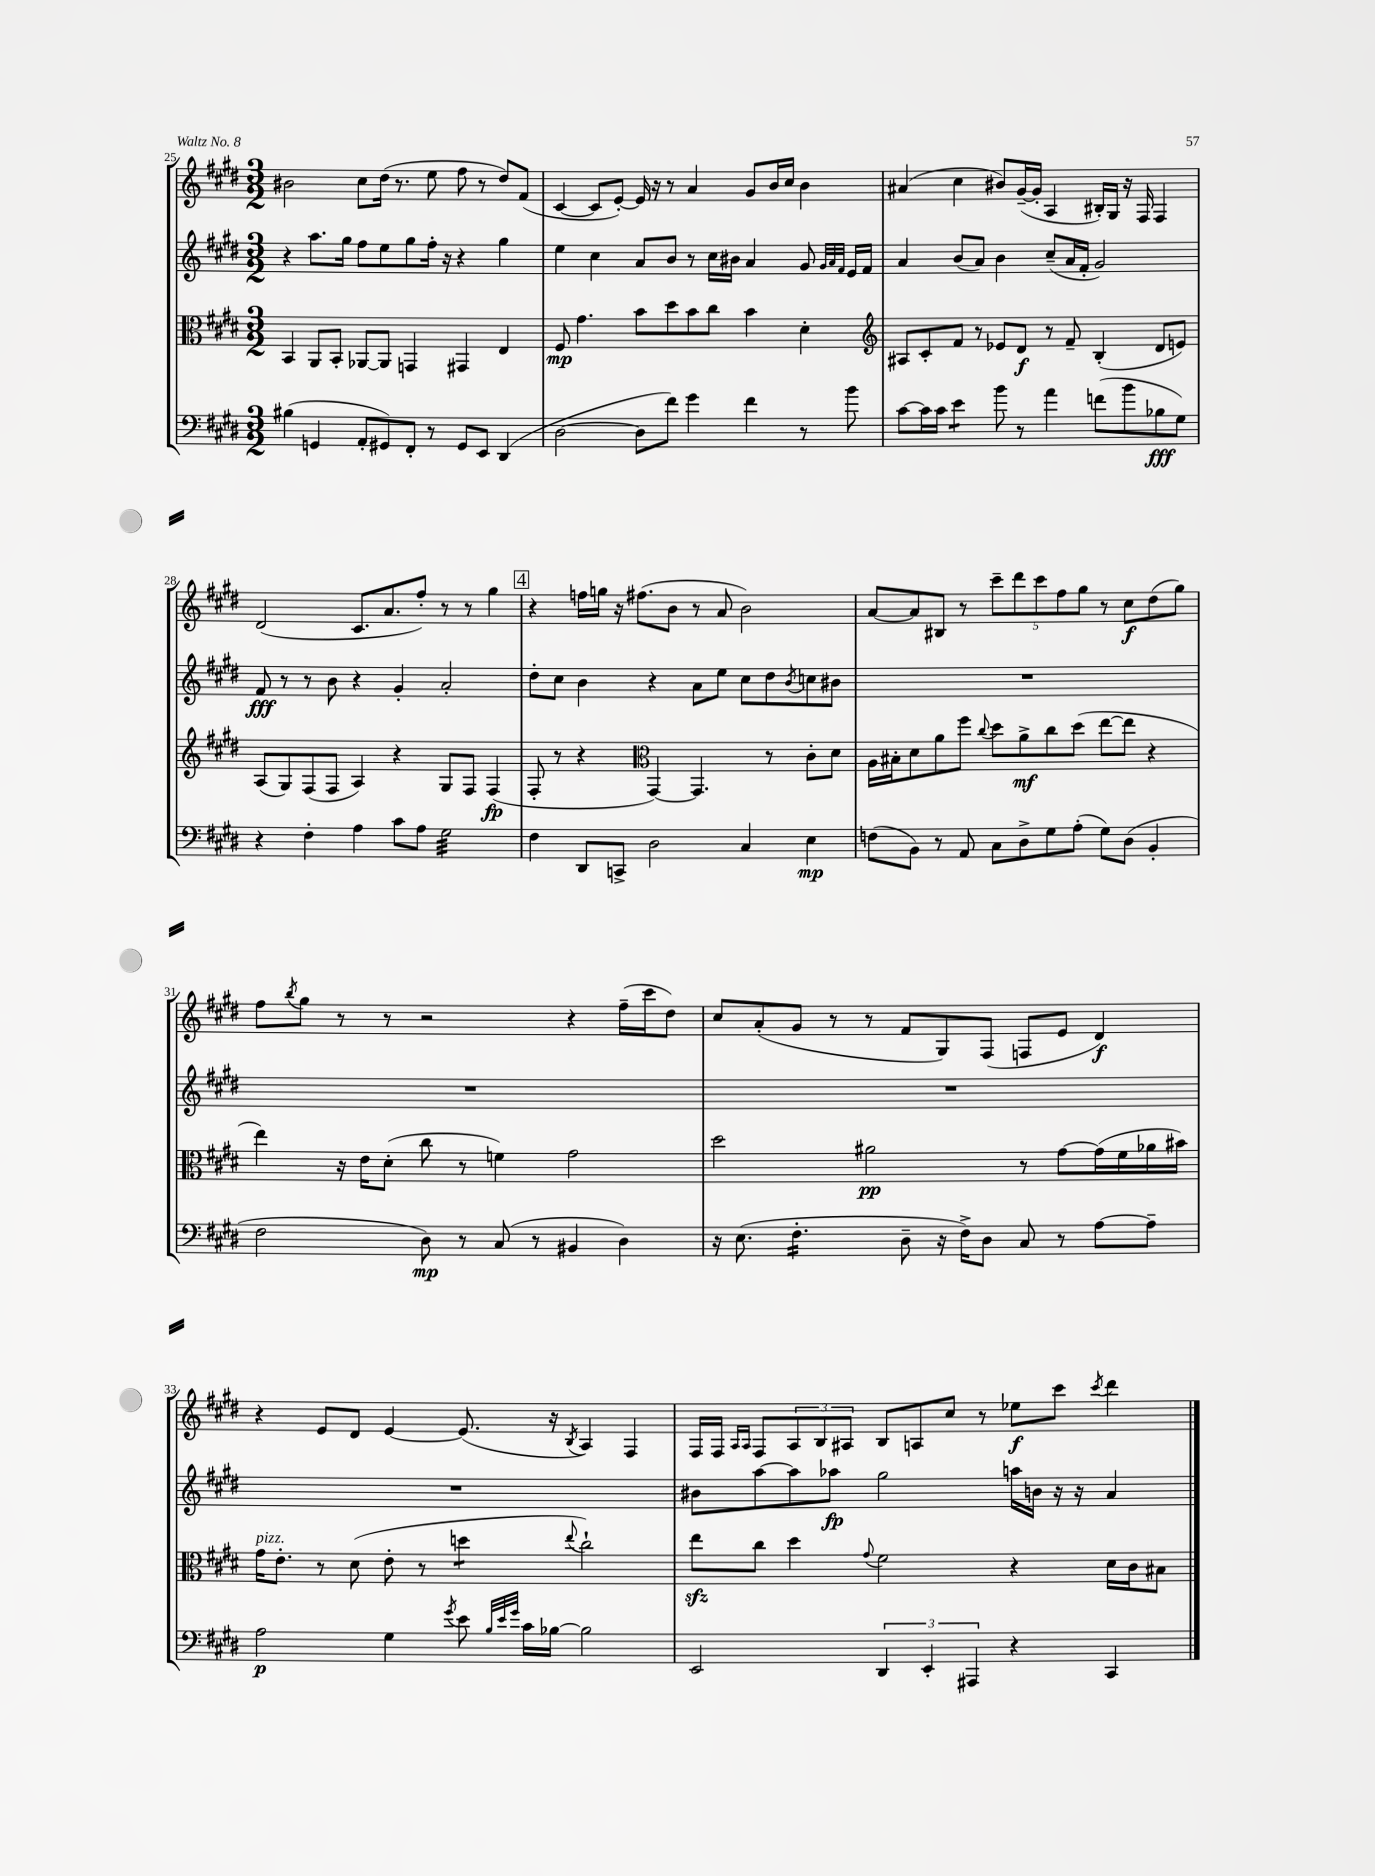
<<
\new StaffGroup <<
\new Staff = "s0" {
    \clef treble \key e \major \numericTimeSignature \time 3/2
    bis'2 cis''8 dis''16( r8. e''8 fis''8 r8 dis''8) fis'8( |
    cis'4~ cis'8 e'8~-.) e'16 r16 r8 a'4 gis'8 b'16 cis''16 b'4 |
    ais'4( cis''4 bis'8) gis'16~--( gis'16-. a4 bis16-.) gis16 r16 fis16 fis4 |
    dis'2( cis'8. a'8. fis''8-.) r8 r8 gis''4 |
    \mark \markup { \box "4" } r4 f''16 g''16 r16 fis''8.( b'8 r8 a'8 b'2) |
    a'8~ a'8 bis8 r8 \tuplet 5/4 { cis'''8-- dis'''8 cis'''8 fis''8 gis''8 } r8 cis''8\f dis''8( gis''8) |
    fis''8 \acciaccatura { b''8 } gis''8 r8 r8 r2 r4 fis''16--( cis'''16 dis''8) |
    cis''8 a'8-.( gis'8 r8 r8 fis'8 gis8) fis8( f8 e'8 dis'4\f) |
    r4 e'8 dis'8 e'4~ e'8.( r16 \acciaccatura { b8 } a4) fis4 |
    fis16 fis16 \grace { a16 a16 } fis8 \tuplet 3/2 { a8 b8 ais8 } b8 a8 cis''8 r8 ees''8\f cis'''8 \acciaccatura { cis'''8 } dis'''4 \bar "|." |
}
\new Staff = "s1" {
    \clef treble \key e \major \numericTimeSignature \time 3/2
    r4 a''8. gis''16 fis''8 e''8 gis''8 fis''16-. r16 r4 gis''4 |
    e''4 cis''4 a'8 b'8 r8 cis''16 bis'16 a'4 gis'8 \grace { gis'32 a'32 fis'32 } e'16 fis'16 |
    a'4 b'8( a'8) b'4 cis''8--( a'16 fis'16-. gis'2) |
    fis'8\fff r8 r8 b'8 r4 gis'4-. a'2-. |
    \mark \markup { \box "4" } dis''8-. cis''8 b'4 r4 a'8 e''8 cis''8 dis''8 \acciaccatura { b'8 } c''8 bis'8 |
    R1. |
    R1. |
    R1. |
    R1. |
    bis'8 a''8~ a''8 aes''8\fp gis''2 a''16 b'16 r16 r16 a'4 \bar "|." |
}
\new Staff = "s2" {
    \clef alto \key e \major \numericTimeSignature \time 3/2
    b,4 a,8 b,8-. aes,8~ aes,8 g,4 gis,4 e4 |
    fis8\mp gis'4. b'8 dis''8 b'8 cis''8 b'4 dis'4-. |
    \clef treble ais8 cis'8-. fis'8 r8 ees'8 dis'8\f r8 fis'8-- b4-.( dis'8 e'8) |
    a8( gis8) fis8( fis8 a4) r4 gis8 fis8 fis4\fp( |
    \mark \markup { \box "4" } fis8-. r8 r4 \clef alto gis,4~) gis,4. r8 cis'8-. dis'8 |
    a16 bis16-. dis'8 a'8 fis''8 \appoggiatura { cis''8 } dis''8 a'8->\mf cis''8 dis''8( e''8~ e''8 r4 |
    e''4) r16 e'16 dis'8-.( cis''8 r8 f'4) gis'2 |
    dis''2 ais'2\pp r8 gis'8~ gis'16( fis'16 aes'16 bis'16) |
    gis'16^\markup { \italic "pizz." } e'8.-. r8 dis'8( e'8-. r8 d''4:8 \appoggiatura { e''8 } cis''2-!) |
    e''8\sfz cis''8 dis''4 \appoggiatura { gis'8 } fis'2 r4 dis'16 cis'16 bis8 \bar "|." |
}
\new Staff = "s3" {
    \clef bass \key e \major \numericTimeSignature \time 3/2
    bis4( g,4 a,8-. gis,8) fis,8-. r8 gis,8 e,8 dis,4( |
    dis2~ dis8 fis'8) gis'4 fis'4 r8 b'8 |
    cis'8~ cis'16 cis'16 e'4:8 b'8 r8 a'4 f'8( b'8 bes8\fff gis8) |
    r4 fis4-. a4 cis'8 a8 gis2:32 |
    \mark \markup { \box "4" } fis4 dis,8 c,8-> dis2 cis4 e4\mp |
    f8( b,8) r8 a,8 cis8 dis8-> gis8 a8-.( gis8) dis8( b,4-. |
    fis2 dis8\mp) r8 cis8( r8 bis,4 dis4) |
    r16 e8.( fis4.:16-. dis8-- r16 fis16->) dis8 cis8 r8 a8~ a8-- |
    a2\p gis4 \acciaccatura { gis'8 } e'8 \grace { b32 e'32 gis'32 } cis'16 bes16~ bes2 |
    e,2 \tuplet 3/2 { dis,4 e,4-. ais,,4 } r4 cis,4 \bar "|." |
}
>>
>>
\layout { \context { \Score currentBarNumber = #25 } }
